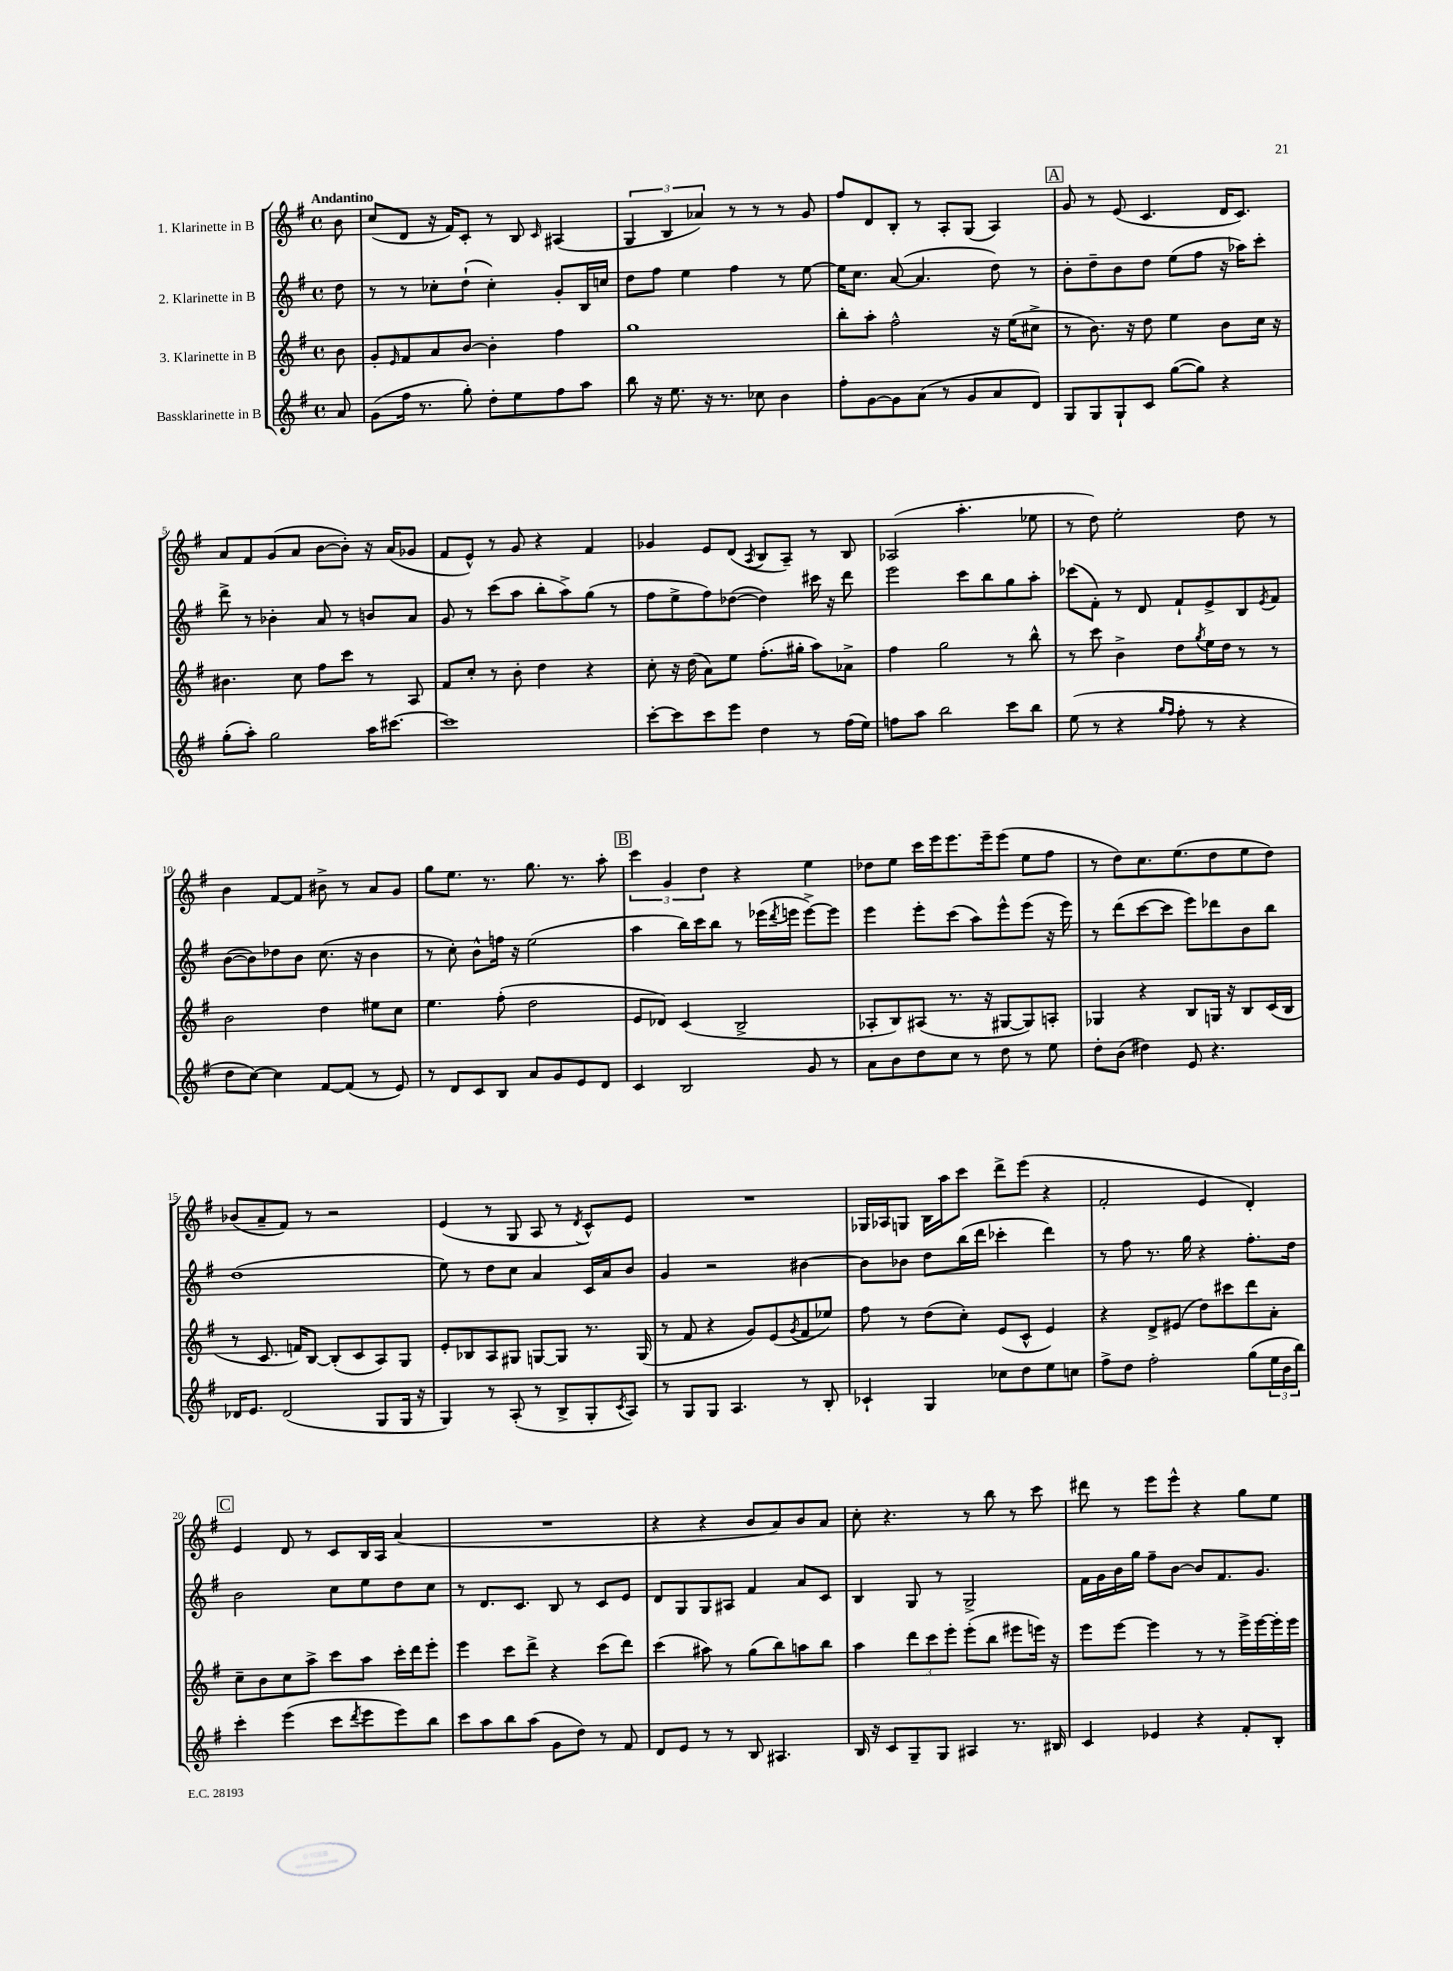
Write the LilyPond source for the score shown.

<<
\new StaffGroup <<
\new Staff = "s0" \with { instrumentName = "1. Klarinette in B" } {
    \clef treble \key g \major \defaultTimeSignature \time 4/4 \partial 8 \tempo "Andantino"
    b'8 |
    c''8( d'8 r16 fis'16) c'8-. r8 b8 \grace { c'16 } ais4( |
    \tuplet 3/2 { g4 b4 aes'4) } r8 r8 r8 g'8 |
    fis''8 d'8 b8-. r8 a8-. g8( a4) |
    \mark \markup { \box "A" } g'8 r8 e'8( c'4. d'16 c'8.) |
    a'8 fis'8 g'8( a'8 b'8~ b'8-.) r16 a'16( ges'8 |
    fis'8 e'8-^) r8 g'8 r4 fis'4 |
    ges'4 e'8 d'8( \acciaccatura { a8 } b8 a8--) r8 b8 |
    aes2( a''4.-. ees''8 |
    r8 d''8) e''2-. d''8 r8 |
    b'4 fis'8~ fis'8 bis'8-> r8 a'8 g'8 |
    g''8 e''8. r8. g''8. r8. a''8-. |
    \mark \markup { \box "B" } \tuplet 3/2 { c'''4 g'4 d''4 } r4 e''4 |
    des''8 e''8 c'''16 e'''16 e'''8. e'''16-- e'''8( e''8 fis''8 |
    r8 d''8) c''8. e''8.( d''8 e''8 d''8) |
    bes'8( a'8-- fis'8) r8 r2 |
    e'4( r8 g8 a8 r8 \acciaccatura { d'8 } c'8-^) e'8 |
    R1 |
    ges16 aes16 g8 b16 a''16 c'''8 d'''8-> e'''8( r4 |
    fis'2-. e'4 d'4-.) |
    \mark \markup { \box "C" } e'4 d'8 r8 c'8 b16 a16 a'4( |
    R1 |
    r4 r4 b'8 a'8) b'8 a'8 |
    c''8-. r4. r8 b''8 r8 c'''8 |
    dis'''8 r8 e'''8 e'''8-^ r4 g''8 e''8 \bar "|." |
}
\new Staff = "s1" \with { instrumentName = "2. Klarinette in B" } {
    \clef treble \key g \major \defaultTimeSignature \time 4/4 \partial 8
    d''8 |
    r8 r8 ces''8-. d''8-!( ces''4-.) g'8-. b16 c''16 |
    d''8 fis''8 e''4 fis''4 r8 e''8~ |
    e''16 c''8. a'8~( a'4. d''8) r8 |
    \mark \markup { \box "A" } b'8-. d''8-- b'8 d''8 e''8( fis''8 r16 aes''16) c'''8-. |
    d'''8-> r8 bes'4-. a'8 r8 b'8 a'8 |
    g'8 r8 c'''8( a''8 b''8-. a''8->) g''8( r8 |
    fis''8 e''8-> fis''8) des''8~( des''4) cis'''16 r16 d'''8 |
    e'''2 c'''8 b''8 g''8 a''8-. |
    ces'''8( fis'8-.) r8 d'8 fis'8-! e'8-> b8 \acciaccatura { e'8 } fis'8 |
    b'8~( b'8) des''8 b'8 c''8.( r16 b'4 |
    r8 c''8-.) b'8-^ f''16 r16 e''2( |
    \mark \markup { \box "B" } a''4 b''16) c'''16 b''8 r8 ees'''16( \acciaccatura { d'''8 } e'''16 e'''8~->) e'''8 |
    e'''4 e'''8-. c'''8( a''8) e'''8-^ e'''8( r16 e'''16) |
    r8 d'''8( c'''8~ c'''8 e'''8) des'''8 b'8 b''8 |
    d''1( |
    e''8) r8 d''8 c''8 a'4 c'16 a'16 b'8 |
    g'4 r2 bis'4~ |
    bis'8 bes'8 d''8 b''16( d'''16 ces'''4-. d'''4) |
    r8 fis''8 r8. g''16 r4 fis''8.-. d''16 |
    \mark \markup { \box "C" } b'2 c''8 e''8 d''8 c''8 |
    r8 d'8. c'8. b8 r8 c'8 e'8 |
    d'8 g8 g8 ais8 fis'4 a'8 c'8 |
    b4 g8 r8 g2-> |
    fis'16 g'16 b'16 g''16 fis''8-- b'8~ b'8 fis'8. g'8. \bar "|." |
}
\new Staff = "s2" \with { instrumentName = "3. Klarinette in B" } {
    \clef treble \key g \major \defaultTimeSignature \time 4/4 \partial 8
    b'8 |
    g'8-. \grace { e'16 } fis'8 a'8 b'8~ b'4-. fis''4 |
    g''1 |
    b''8-. a''8-. fis''2-^ r16 e''16( cis''8-> |
    \mark \markup { \box "A" } r8 b'8.) r16 d''8 e''4 b'8 c''16 r16 |
    bis'4. c''8 fis''8 c'''8 r8 a8 |
    fis'8 c''8-. r8 b'8-. d''4 r4 |
    c''8-. r16 d''16( a'8) e''8 fis''8.-.( gis''16-. a''8) aes'8-> |
    fis''4 g''2 r8 b''8-^ |
    r8 c'''8 b'4-> d''8 \acciaccatura { g''8 } e''16 d''16 r8 r8 |
    b'2 d''4 eis''8 c''8 |
    e''4. fis''8-.( d''2 |
    \mark \markup { \box "B" } e'8 des'8) c'4( b2-> |
    aes8-. b8) ais8( r8. r16 gis8~ gis8) a8-. |
    ges4 r4 b8 g16 r16 b8 c'16( b16 |
    r8 c'8. f'16) b8~ b8-.( c'8 a8) g8 |
    e'8-. bes8 a8 gis8 g8~ g8 r8. g16( |
    r8 fis'8 r4 g'8) e'8( \acciaccatura { g'8 } fis'8 ees''8) |
    fis''8 r8 d''8( c''8-.) e'8( c'8-^ e'4) |
    r4 d'8-> eis'8( d''8) cis'''8 d'''8 a'8-. |
    \mark \markup { \box "C" } c''8-- b'8 c''8 a''8-> c'''8 a''8 c'''16-. d'''16 e'''8-. |
    e'''4 c'''8 d'''8-> r4 c'''8( d'''8) |
    c'''4( ais''8) r8 g''8( b''8) a''8 b''8 |
    a''4 \tuplet 3/2 { d'''8 c'''8 e'''8-. } e'''8-.( b''8 eis'''8 e'''16) r16 |
    e'''8 e'''8~ e'''4 r8 r8 e'''16-> e'''16~ e'''16-. e'''16 \bar "|." |
}
\new Staff = "s3" \with { instrumentName = "Bassklarinette in B" } {
    \clef treble \key g \major \defaultTimeSignature \time 4/4 \partial 8
    a'8 |
    g'8( fis''16 r8. g''8-.) d''8-. e''8 fis''8 a''8 |
    b''8 r16 e''8. r16 r8. ces''8 b'4 |
    fis''8-. g'8~ g'8 a'8( r8 g'8 a'8 d'8) |
    \mark \markup { \box "A" } g8 g8 g8-! c'8 g''8~( g''8) r4 |
    g''8-.( a''8-.) g''2 a''16 cis'''8.~ |
    cis'''1 |
    c'''8~-. c'''8 c'''8 e'''8 d''4 r8 fis''16( e''16) |
    f''8 a''8 b''2 c'''8 b''8 |
    e''8( r8 r4 \grace { g''16 fis''16 } fis''8-. r8 r4 |
    d''8 c''8~) c''4 fis'8~ fis'8( r8 e'8) |
    r8 d'8 c'8 b8 a'8 g'8 e'8 d'8 |
    \mark \markup { \box "B" } c'4 b2 g'8 r8 |
    a'8 b'8 d''8 c''8 r8 d''8 r8 e''8 |
    d''8-. b'8( dis''4) e'8 r4. |
    des'16 e'8. des'2( g8 g16 r16 |
    g4) r8 a8-.( r8 b8-> g8-. \acciaccatura { c'8 } a8) |
    r8 g8 g8 a4. r8 b8-. |
    ces'4-! g4 ces''8 d''8 e''8 c''8 |
    fis''8-> d''8 fis''2-. g''8( \tuplet 3/2 { e''16 b'16 b''16) } |
    \mark \markup { \box "C" } c'''4-. e'''4( c'''8 \acciaccatura { d'''8 } e'''8 e'''8) b''8 |
    c'''8 a''8 b''8 a''8( g'8 d''8) r8 fis'8 |
    d'8 e'8 r8 r8 b8 ais4. |
    b16 r16 c'8 g8-- g8 ais4 r8. bis16 |
    c'4 ees'4 r4 fis'8-. b8-. \bar "|." |
}
>>
>>
